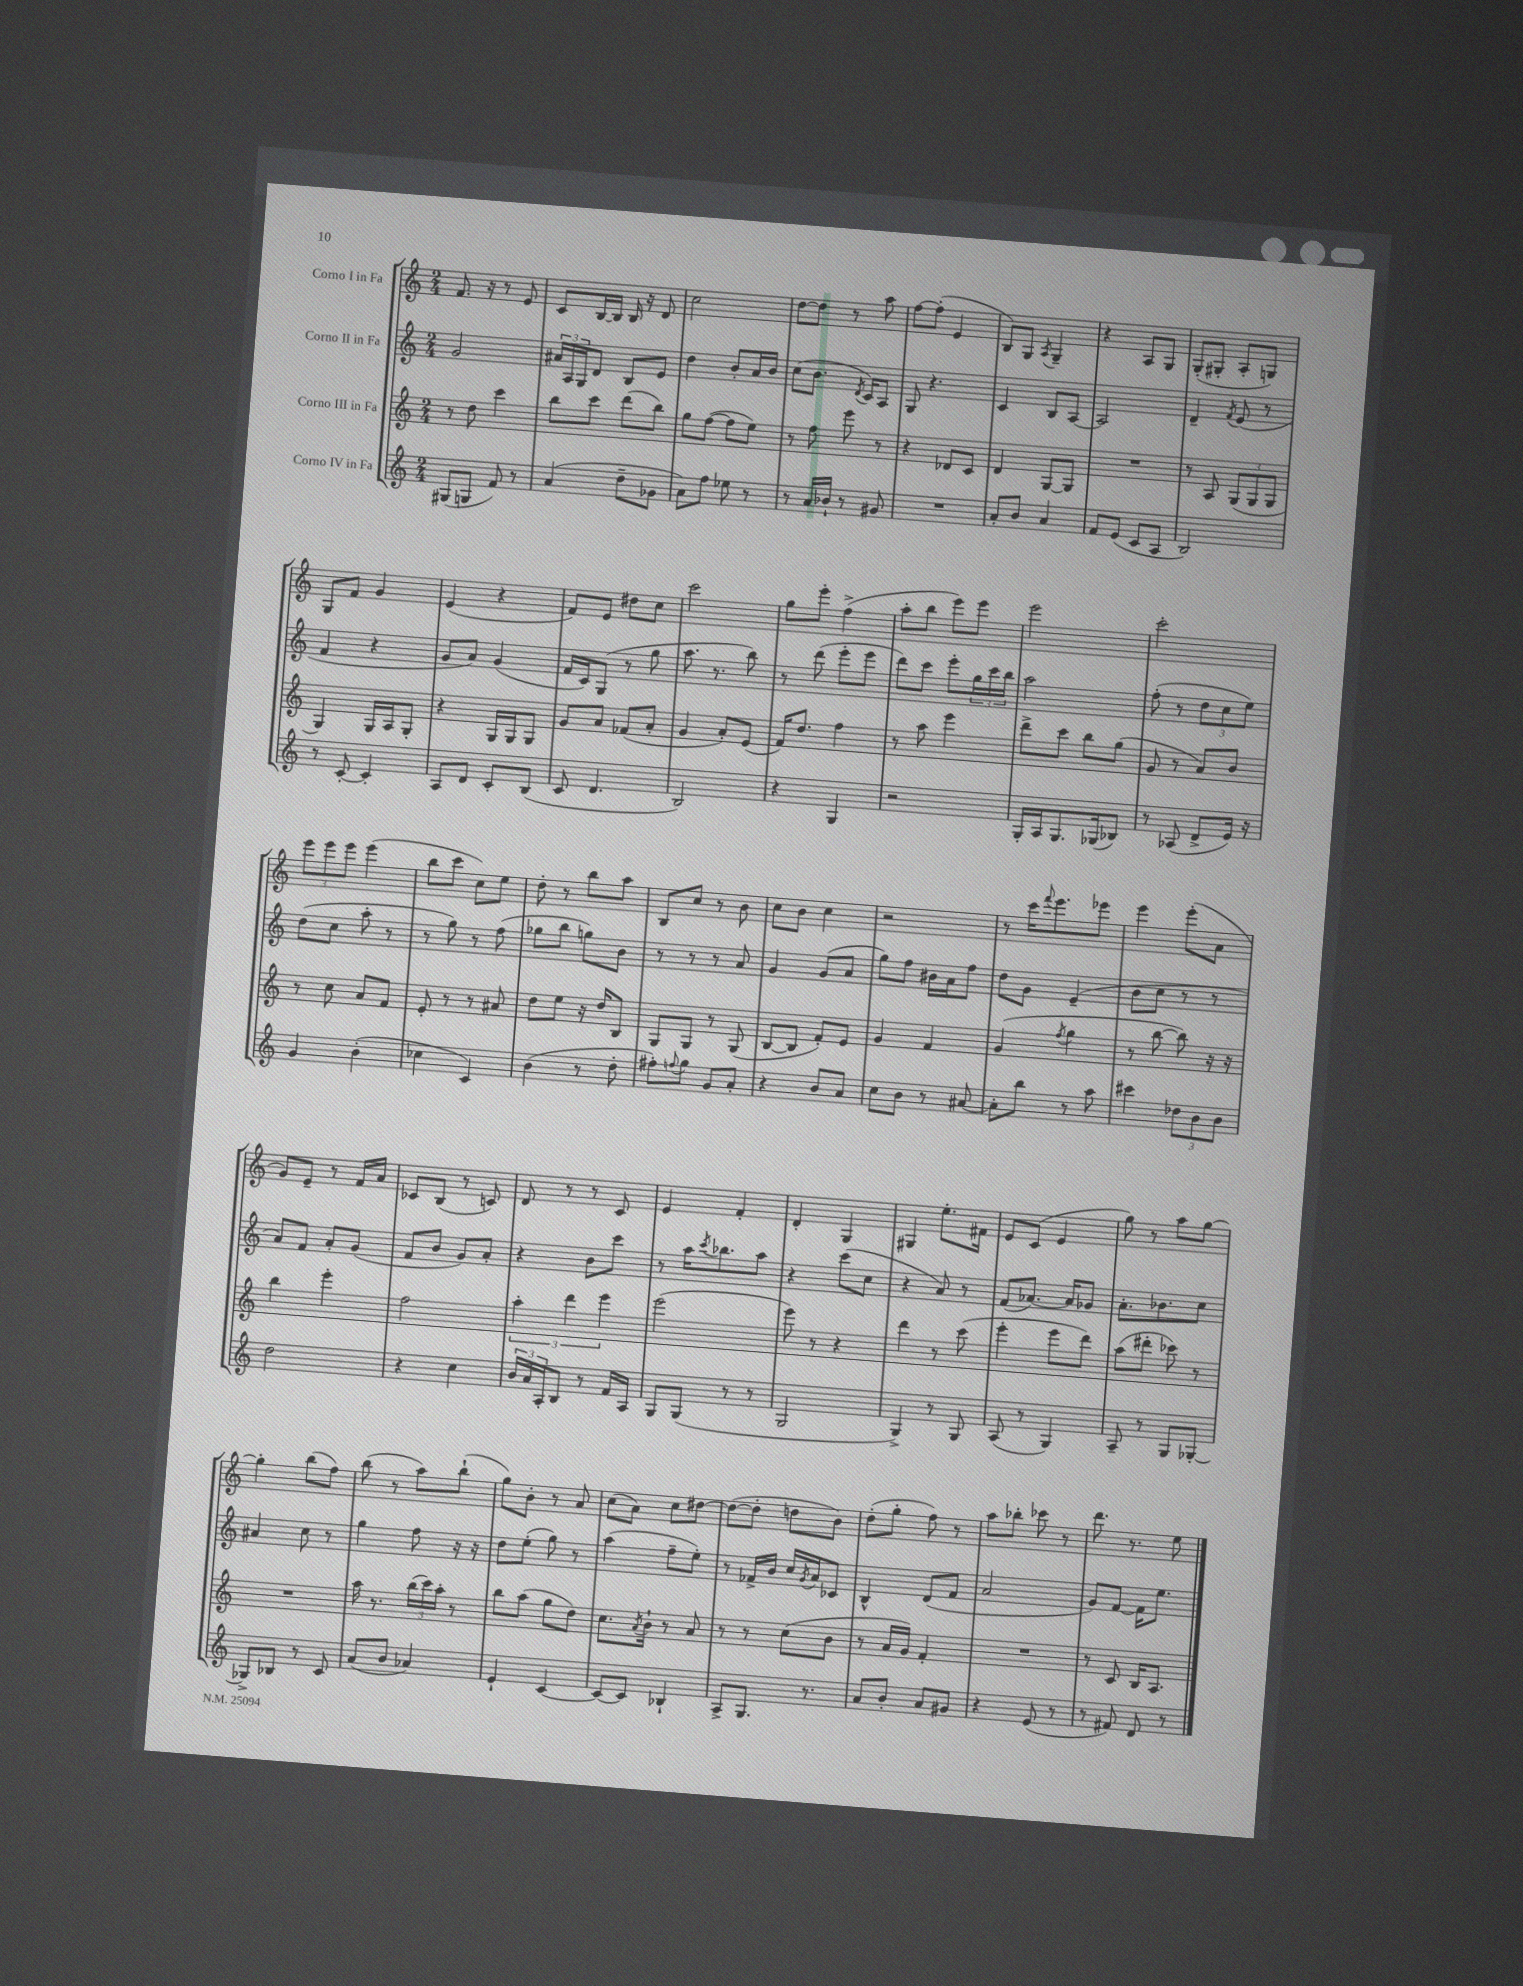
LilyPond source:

<<
\new StaffGroup <<
\new Staff = "s0" \with { instrumentName = "Corno I in Fa" } {
    \clef treble \key c \major \numericTimeSignature \time 2/4
    f'8. r16 r8 e'8 |
    c'8 b16~ b16 b16 r16 d'8 |
    c''2 |
    d''8~ d''8 r8 a''8 |
    f''8~ f''8-.( e'4 |
    b8) g8 \acciaccatura { a8 } g4-- |
    r4 a8 g8 |
    g8-.( gis8-. a8-. g8) |
    g8 f'8 g'4 |
    e'4( r4 |
    f'8) e'8 dis''8 c''8 |
    c'''2 |
    g''8 e'''8-. f''4->( |
    a''8-. b''8 e'''8) e'''8 |
    e'''2 |
    c'''2-. |
    \tuplet 3/2 { e'''8 e'''8 e'''8 } e'''4( |
    b''8 c'''8 c''8) e''8 |
    d''8-. r8 b''8 a''8 |
    b8 c''8 r8 b'8 |
    c''8 b'8 c''4 |
    r2 |
    r8 c'''16 \appoggiatura { f'''8 } e'''8. ees'''8 |
    e'''4 e'''8-.( a'8 |
    g'8) e'8-- r8 f'16 a'16 |
    ces'8 b8( r8 c'8) |
    d'8 r8 r8 c'8 |
    e'4 f'4-. |
    d'4-. g4 |
    gis4 e''8.-. fis'16 |
    e'8 c'8( e'4 |
    g''8) r8 a''8 g''8~ |
    g''4-. b''8( f''8) |
    b''8( r8 a''8) b''8-!( |
    g''8) b'8-. r8 a'8 |
    c''8( a'8) c''8 dis''8~ |
    dis''8~( dis''8-. d''8 b'8) |
    d''8-.( g''8-. f''8) r8 |
    a''8 bes''8-. ces'''8 r8 |
    d'''8. r8. e''8 \bar "|." |
}
\new Staff = "s1" \with { instrumentName = "Corno II in Fa" } {
    \clef treble \key c \major \numericTimeSignature \time 2/4
    g'2 |
    \tuplet 3/2 { ais'16 a16 g16 } d'8 b8 e'8 |
    d''4 b'8-. a'16 b'16 |
    c''8( b'8. \acciaccatura { d'8 } c'16) a8 |
    g8 r4. |
    c'4 b8 a8~ |
    a2 |
    d'4-- \acciaccatura { f'8 } e'8( r8 |
    f'4 r4 |
    g'8 a'8) g'4( |
    f'16 c'16) g8( r8 g''8 |
    a''8. r8. b''8) |
    r8 d'''8( e'''8-. e'''8 |
    d'''8) c'''8 e'''8-. \tuplet 3/2 { g''16 c'''16 b''16 } |
    a''2 |
    f''8-.( r8 \tuplet 3/2 { d''8 c''8 e''8) } |
    d''8( c''8 a''8-. r8 |
    r8 g''8) r8 f''8( |
    ges''8 b''8 g''8) b'8 |
    r8 r8 r8 a'8 |
    g'4 g'8( a'8 |
    g''8) f''8 bis'16 a'16 f''8 |
    d''8 g'8 e'4--( |
    b'8 c''8 r8 r8 |
    a'8) f'8 a'8-. g'8( |
    f'8 b'8 g'8) a'8-. |
    r4 b'8 c'''8 |
    r8 a''16 \acciaccatura { c'''8 } bes''8. a''8 |
    r4 c'''8( c''8 |
    r4 a'8) r8 |
    f'8( aes'8.~) aes'16 ges'8 |
    a'8.-. bes'8. c''8 |
    ais'4 c''8 r8 |
    g''4 f''8 r16 r16 |
    d''8 e''8-.( g''8) r8 |
    a''4( f''8-- e''8-.) |
    r8 fes'16-> b'16 c''16 \acciaccatura { g'8 } a'16 ces'8 |
    b4-^ d'8( f'8 |
    a'2 |
    g'8) f'8~ f'16 e''8. \bar "|." |
}
\new Staff = "s2" \with { instrumentName = "Corno III in Fa" } {
    \clef treble \key c \major \numericTimeSignature \time 2/4
    r8 d''8 c'''4 |
    b''8 c'''8 d'''8( b''8) |
    g''8 f''8~( f''8 e''8) |
    r8 f''8 e'''8 r8 |
    r4 des'8 c'8 |
    d'4 g8~ g8 |
    R2 |
    r8 a8 \tuplet 3/2 { g8( g8 g8 } |
    g4) g16 a16 g8-. |
    r4 g16 g16 g8 |
    g'8 a'8 fes'8( a'8-. |
    g'4 a'8-.) e'8( |
    f'16) d''8. f''4 |
    r8 a''8 e'''4 |
    d'''8-> c'''8 b''8 g''8( |
    g'8 r8 a'8) b'8 |
    r8 c''8 a'8 f'8 |
    e'8-. r8 r8 ais'8 |
    d''8 e''8 r16 d''16 b8 |
    g8 g8 r8 g8( |
    b8~ b8 f'8-.) e'8 |
    g'4 f'4 |
    g'4( \acciaccatura { f''8 } g''4 |
    r8 b''8~ b''8) r16 r16 |
    b''4 e'''4-. |
    f''2 |
    \tuplet 3/2 { a''4-. d'''4 e'''4 } |
    e'''2( |
    e'''8) r8 r4 |
    d'''4 r8 c'''8( |
    e'''4-. e'''8 d'''8) |
    a''8( dis'''8-. ces'''8) r8 |
    R2 |
    a''16 r8. \tuplet 3/2 { b''16( c'''16) a''16-. } r8 |
    b''8 a''8( g''8 d''8) |
    c''8. \acciaccatura { a'8 } b'16-! r8 a'8 |
    r8 r8 c''8( b'8 |
    r8 a'16 g'16) f'4-. |
    R2 |
    r8 c'8 b16 a8. \bar "|." |
}
\new Staff = "s3" \with { instrumentName = "Corno IV in Fa" } {
    \clef treble \key c \major \numericTimeSignature \time 2/4
    gis8( g8 f'8) r8 |
    a'4( d''8-- ges'8 |
    a'8) f''8 ees''8 r8 |
    r8 a'16 bes'16-! r8 gis'8 |
    R2 |
    a'8-. b'8 a'4 |
    f'8 e'8( c'8 a8 |
    b2) |
    r8 c'8~-. c'4-. |
    a8 d'8 c'8-. b8( |
    c'8 d'4. |
    b2) |
    r4 g4 |
    r2 |
    g16-. a16 g8. ges16( bes8) |
    r8 aes8( d'8-> e'16) r16 |
    g'4 b'4-.( |
    ces''4 c'4) |
    b'4( r8 d''8-. |
    fis''8-.) \appoggiatura { f''8 } g''8 g'8 a'8-. |
    r4 b'8 a'8 |
    c''8 b'8 r8 ais'8~ |
    ais'8-. b''8 r8 a''8 |
    cis'''4 \tuplet 3/2 { des''8 b'8 b'8 } |
    d''2 |
    r4 c''4 |
    \tuplet 3/2 { b'16 a'16 a16-. } b8 r8 f'16 a16 |
    g8 g8( r8 r8 |
    g2 |
    g4->) r8 g8 |
    a8( r8 g4) |
    a8-- r8 g8 ges8~-. |
    ges8-> bes8 r8 c'8 |
    a'8( b'8 aes'4) |
    e'4-! c'4~ |
    c'8~ c'8 bes4-! |
    a8-> g8. r8. |
    a'8 b'8-. a'8 gis'8 |
    r4 e'8( r8 |
    r8 fis'8) d'8 r8 \bar "|." |
}
>>
>>
\layout { \context { \Score \remove "Bar_number_engraver" } }
